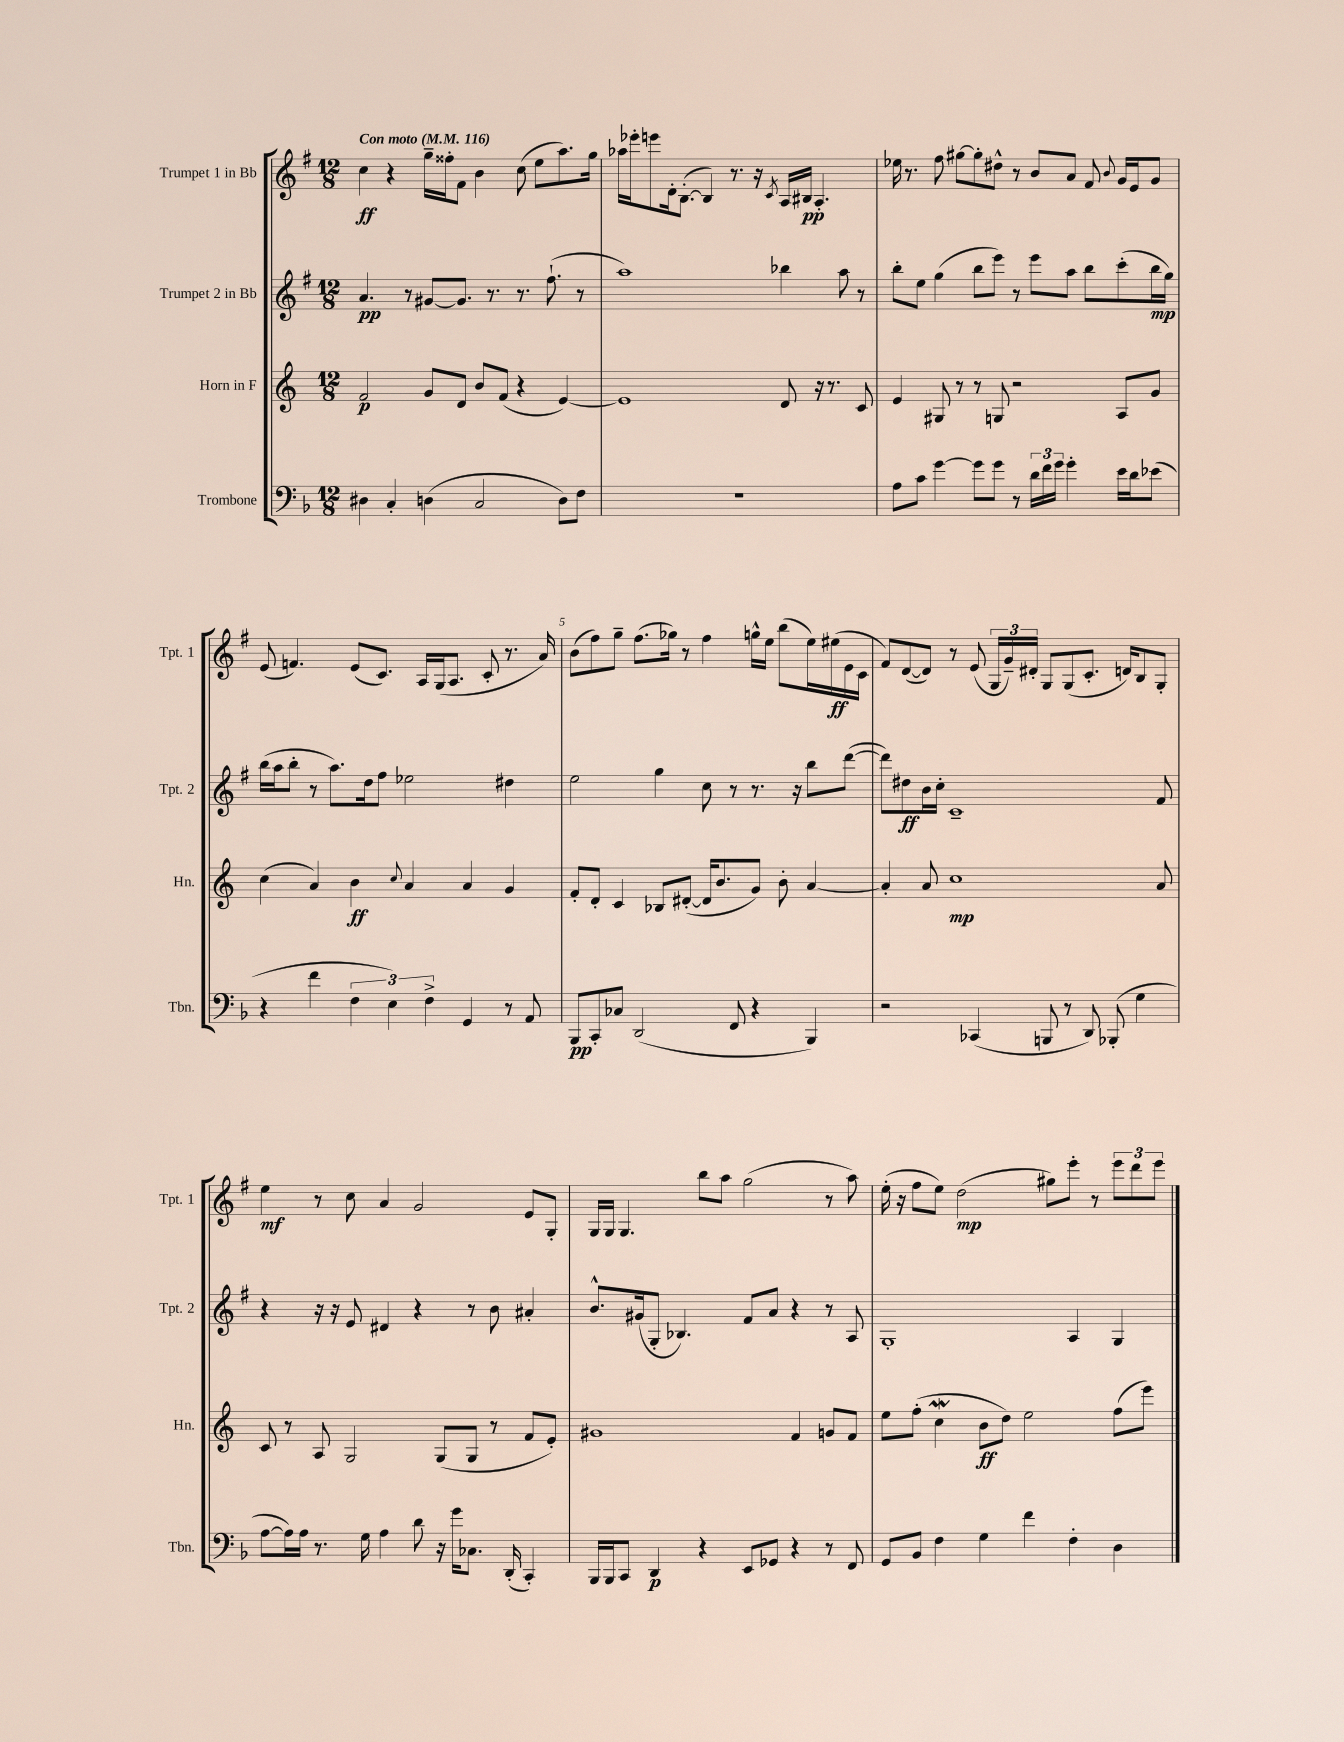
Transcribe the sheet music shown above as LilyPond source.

<<
\new StaffGroup <<
\new Staff = "s0" \with { instrumentName = "Trumpet 1 in Bb" shortInstrumentName = "Tpt. 1" } {
    \clef treble \key g \major \numericTimeSignature \time 12/8 \tempo "Con moto" 4 = 116
    \autoBeamOff c''4\ff r4 g''16[-- fisis''16-. fis'8] b'4 c''8( e''8[ a''8.) g''16] |
    aes''16[ ees'''16-. e'''8 d'16-. b8.]~-.( b4) r8. r16 \acciaccatura { c'8 } a16[ bis16]\pp a4.-. |
    ees''16 r8. fis''8 gis''8[~ gis''8-. dis''8]-^ r8 b'8[ a'8] fis'8 \appoggiatura { b'8 } g'16[ e'16 g'8] |
    e'8( f'4.) e'8[( c'8.]) a16[ g16( a8.] c'8-. r8. a'16) |
    b'8[( fis''8) g''8]-- fis''8.[( ges''16]) r8 fis''4 g''16[-^ e''16] b''8[( e''16) eis''16\ff( e'16 c'16] |
    fis'8[) d'8~( d'8]) r8 e'8( \tuplet 3/2 { g16[ g'16--) dis'16]-. } g8[ g8( c'8.]-. d'16[) b8 g8]-. |
    e''4\mf r8 c''8 a'4 g'2 e'8[ g8]-. |
    g16[ g16] g4. b''8[ a''8] g''2( r8 a''8) |
    e''16-.( r16 fis''8[ e''8]) d''2\mp( gis''8[) e'''8]-. r8 \tuplet 3/2 { e'''8[ d'''8 e'''8] } \bar "|." |
}
\new Staff = "s1" \with { instrumentName = "Trumpet 2 in Bb" shortInstrumentName = "Tpt. 2" } {
    \clef treble \key g \major \numericTimeSignature \time 12/8
    \autoBeamOff a'4.\pp r8 gis'8[~ gis'8.] r8. r8. fis''8.-!( r8 |
    a''1) bes''4 a''8 r8 |
    b''8[-. e''8] g''4( b''8[ e'''8]) r8 e'''8[ a''8] b''8[ c'''8-.( b''16\mp g''16]) |
    b''16[( a''16 b''8]-. r8 a''8.[) d''16 fis''8] ees''2 dis''4 |
    e''2 g''4 c''8 r8 r8. r16 b''8[ d'''8]~( |
    d'''8[) dis''8\ff b'16 c''16]-. c'1-- fis'8 |
    r4 r16 r16 e'8 dis'4 r4 r8 b'8 ais'4-. |
    b'8.[-^ gis'16( g8]-. bes4.) fis'8[ a'8] r4 r8 a8 |
    g1-. a4 g4 \bar "|." |
}
\new Staff = "s2" \with { instrumentName = "Horn in F" shortInstrumentName = "Hn." } {
    \clef treble \key c \major \numericTimeSignature \time 12/8
    \autoBeamOff f'2\p g'8[ d'8] b'8[ f'8]( r4 e'4~) |
    e'1 d'8 r16 r8. c'8 |
    e'4 gis8 r8 r8 g8 r2 a8[ g'8] |
    c''4( a'4) b'4\ff \appoggiatura { c''8 } a'4 a'4 g'4 |
    f'8[-. d'8]-. c'4 bes8[ dis'8]~-.( dis'16[ b'8. g'8]) b'8-. a'4~ |
    a'4-. a'8 c''1\mp a'8 |
    c'8 r8 a8 g2 g8[( g8] r8 f'8[ e'8]-.) |
    gis'1 f'4 g'8[ f'8] |
    e''8[ f''8]-.( c''4\mordent b'8[\ff d''8]) e''2 f''8[( e'''8]) \bar "|." |
}
\new Staff = "s3" \with { instrumentName = "Trombone" shortInstrumentName = "Tbn." } {
    \clef bass \key f \major \numericTimeSignature \time 12/8
    \autoBeamOff dis4 c4-. d4( c2 d8[) f8] |
    R1. |
    a8[ c'8] g'4~ g'8[ g'8] r8 \tuplet 3/2 { d'16[ f'16 g'16] } g'4-. e'16[ d'16 ees'8]( |
    r4 f'4 \tuplet 3/2 { f4 e4) f4-> } g,4 r8 a,8 |
    bes,,8[\pp c,8-. ces8] d,2( f,8 r4 bes,,4) |
    r2 ces,4( b,,8 r8 d,8) bes,,8-.( g4 |
    a8[~ a16) a16] r8. g16 a4 d'8 r16 g'16[ ces8.] d,16-.( c,4-.) |
    bes,,16[ bes,,16 c,8] d,4\p r4 e,8[ ges,8] r4 r8 f,8 |
    g,8[ bes,8] f4 g4 f'4 f4-. d4 \bar "|." |
}
>>
>>
\layout { \context { \Score \override BarNumber.break-visibility = ##(#f #t #t) barNumberVisibility = #(every-nth-bar-number-visible 5) } }
